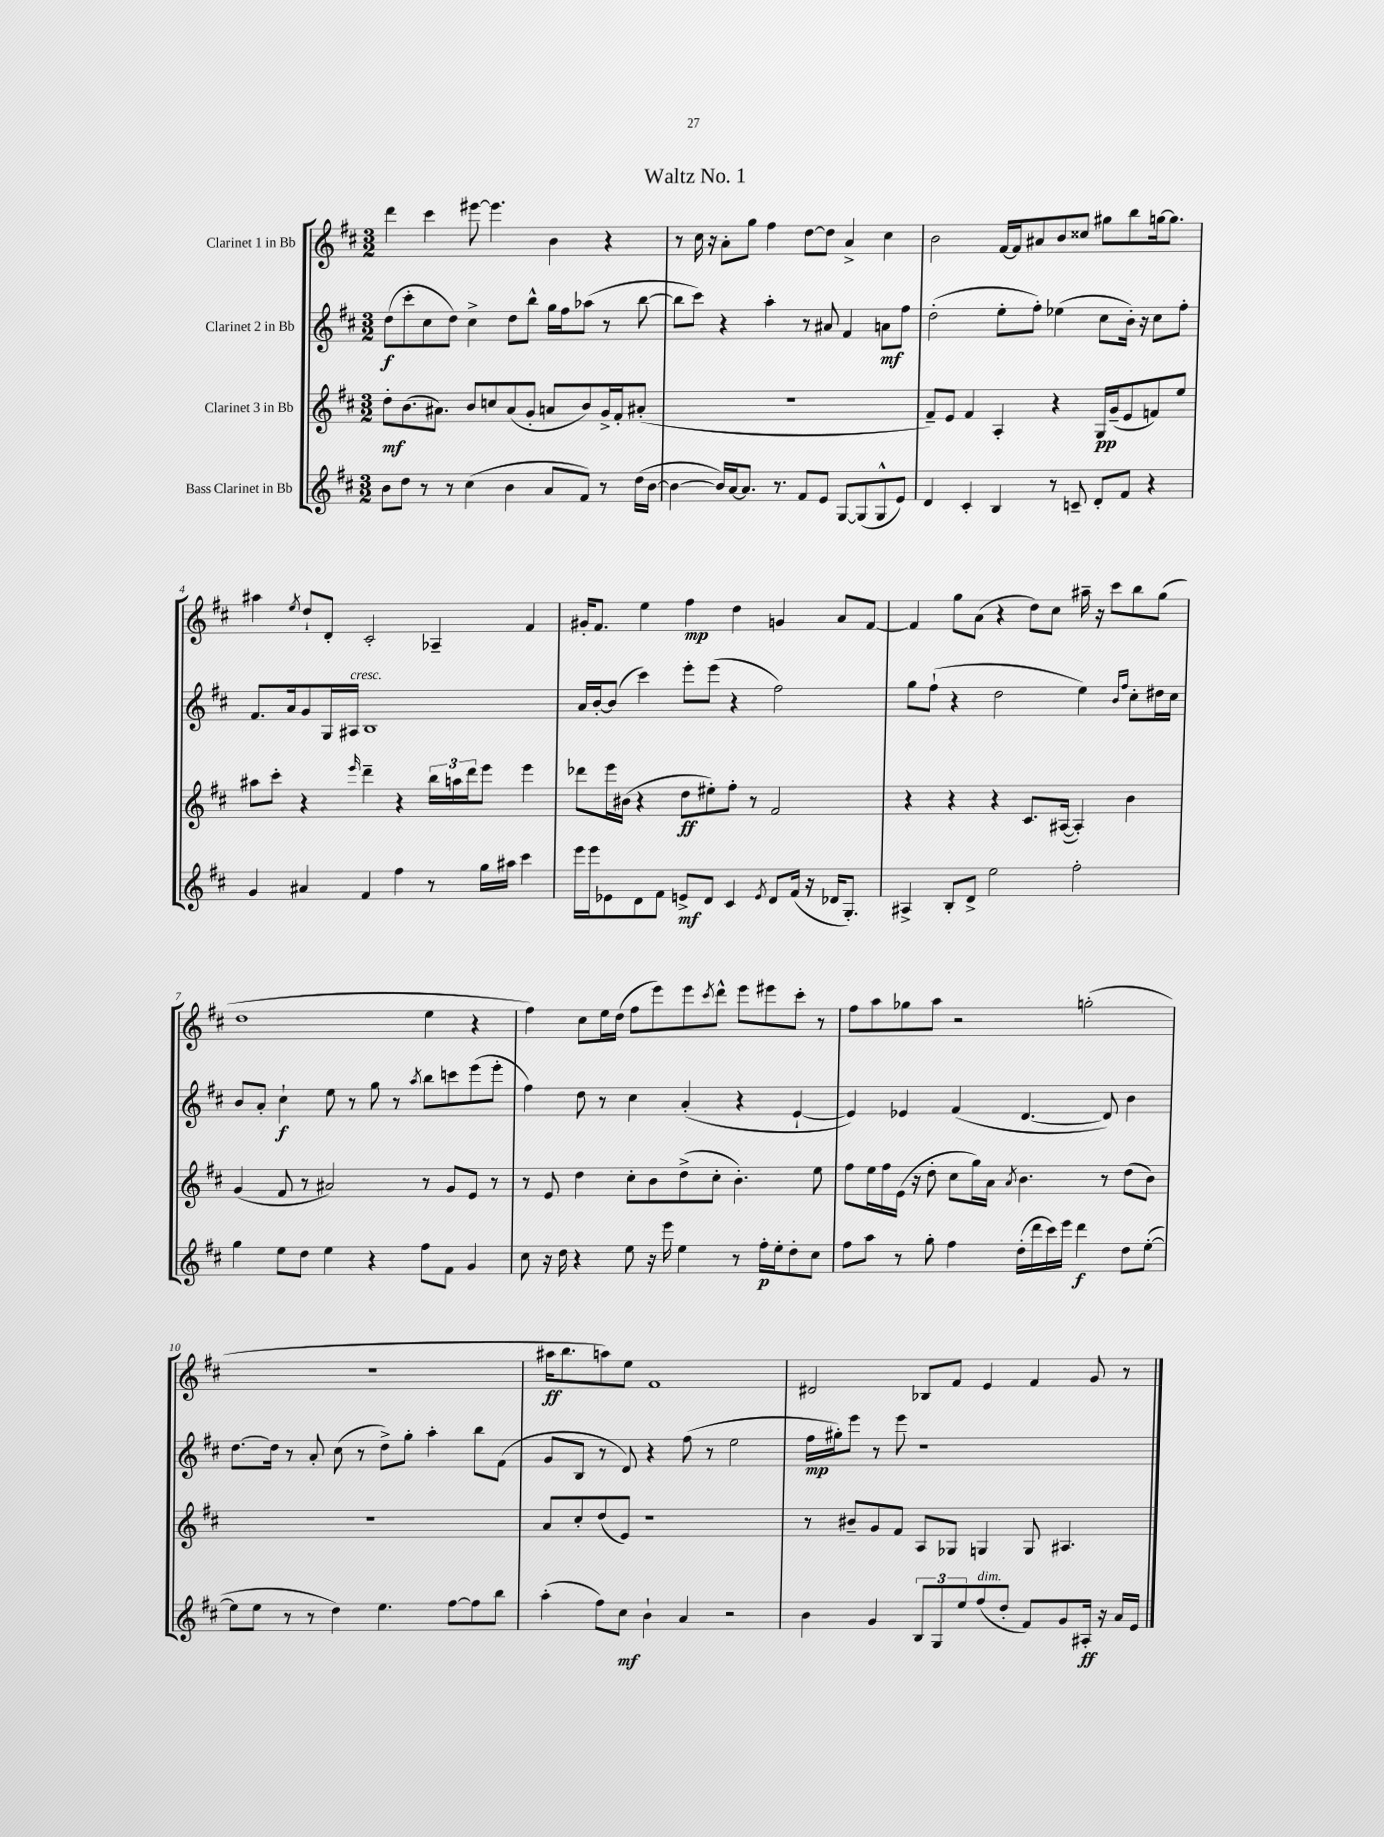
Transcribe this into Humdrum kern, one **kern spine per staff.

**kern	**dynam	**kern	**dynam	**kern	**dynam	**kern	**dynam
*part4	*part4	*part3	*part3	*part2	*part2	*part1	*part1
*staff4	*staff4	*staff3	*staff3	*staff2	*staff2	*staff1	*staff1
*I"Bass Clarinet in Bb	*	*I"Clarinet 3 in Bb	*	*I"Clarinet 2 in Bb	*	*I"Clarinet 1 in Bb	*
*clefG2	*	*clefG2	*	*clefG2	*	*clefG2	*
*k[f#c#]	*	*k[f#c#]	*	*k[f#c#]	*	*k[f#c#]	*
*M3/2	*	*M3/2	*	*M3/2	*	*M3/2	*
=1	=1	=1	=1	=1	=1	=1	=1
8b\L	.	8dd'\L	mf	(8dd\L	f	4ddd\	.
8dd\J	.	(8.b\	.	8ccc#'\	.	.	.
8r	.	.	.	8cc#\	.	4ccc#\	.
.	.	8.a#X\J)	.	.	.	.	.
8r	.	.	.	8dd\J)	.	.	.
(4cc#\	.	8b/L	.	4cc#^\	.	[8eee#X\	.
.	.	8ccn/	.	.	.	4.eee#\]	.
4b\	.	(8a#/	.	8dd\L	.	.	.
.	.	8g'/J	.	8bb^^\J	.	.	.
8a/L	.	8an/L	.	16gg\LL	.	4b\	.
.	.	.	.	16ff#\J	.	.	.
8f#/J)	.	8b/)	.	(8aa-X\J	.	.	.
8r	.	16g^/L	.	8r	.	4r	.
.	.	16f#'/J	.	.	.	.	.
(16dd\LL	.	(8a#X'/J	.	[8bb\	.	.	.
[16b\JJ	.	.	.	.	.	.	.
=2	=2	=2	=2	=2	=2	=2	=2
4b\_	.	1.r	.	8bb\L]	.	8r	.
.	.	.	.	8ccc#\J)	.	16cc#\	.
.	.	.	.	.	.	16r	.
16b/LL])	.	.	.	4r	.	8a'\L	.
[16a/J	.	.	.	.	.	.	.
8.a/J]	.	.	.	.	.	8gg\J	.
.	.	.	.	4aa'\	.	4ff#\	.
8.r	.	.	.	.	.	.	.
8f#/L	.	.	.	8r	.	[8dd\L	.
8e/J	.	.	.	8a#X/	.	8dd\J]	.
[8G/L	.	.	.	4f#/	.	4a^/	.
(8G/]	.	.	.	.	.	.	.
8G^^/	.	.	.	8an\L	mf	4cc#\	.
8e/J)	.	.	.	8ff#\J	.	.	.
=3	=3	=3	=3	=3	=3	=3	=3
4d/	.	8f#~/L)	.	(2dd'\	.	2b\	.
.	.	8e/J	.	.	.	.	.
4c#'/	.	4f#/	.	.	.	.	.
4B/	.	4A'/	.	8ee'\L	.	[16f#/LL	.
.	.	.	.	.	.	16f#/J]	.
.	.	.	.	8ff#'\J)	.	8a#X/	.
8r	.	4r	.	(4ee-X\	.	8b/	.
8cn~/	.	.	.	.	.	8cc##X/J	.
8d'/L	.	16G/LL	pp	8cc#\L	.	8gg#X\L	.
.	.	(16g~/J	.	.	.	.	.
8f#/J	.	8e/	.	16b'\Jk)	.	8bb\	.
.	.	.	.	16r	.	.	.
4r	.	8fn/)	.	8cc#\L	.	[16ggn\k	.
.	.	.	.	.	.	8.gg\J]	.
.	.	8ee/J	.	8ff#'\J	.	.	.
!!LO:LB:g=z
=4	=4	=4	=4	=4	=4	=4	=4
4g/	.	8aa#X\L	.	8.f#/L	.	4aa#X\	.
.	.	8ccc#'\J	.	.	.	.	.
.	.	.	.	16a/k	.	.	.
.	.	.	.	.	.	8qee/	.
4a#X/	.	4r	.	8g/	.	8dd`/L	.
.	.	.	.	16G/L	.	8d'/J	.
!	!	!	!	!LO:TX:a:i:t=cresc.	!	!	!
.	.	.	.	16A#X/JJ	.	.	.
.	.	16qqeee/	.	.	.	.	.
4f#/	.	4ddd~\	.	1B	.	2c#'/	.
4ff#\	.	4r	.	.	.	.	.
8r	.	24bb\LL	.	.	.	4A-X~/	.
.	.	24aan\	.	.	.	.	.
.	.	24ddd\J	.	.	.	.	.
16gg\LL	.	8eee\J	.	.	.	.	.
16aa#X\JJ	.	.	.	.	.	.	.
4ccc#\	.	4eee\	.	.	.	4f#/	.
=5	=5	=5	=5	=5	=5	=5	=5
16eee\LL	.	8ddd-X\L	.	16a/LL	.	16g#X'/KL	.
16eee\J	.	.	.	[16b'/J	.	8.f#/J	.
8e-X\	.	16eee\L	.	(8b/J]	.	.	.
.	.	(16b#X\JJ	.	.	.	.	.
8d\	.	4r	.	4ccc#\)	.	4ee\	.
8f#\J	.	.	.	.	.	.	.
8en^/L	mf	8dd\L	ff	8eee'\L	.	4ff#\	mp
8d/J	.	8ee#X'\)	.	(8eee\J	.	.	.
4c#/	.	8ff#'\J	.	4r	.	4dd\	.
.	.	8r	.	.	.	.	.
8qe/	.	.	.	.	.	.	.
8d/L	.	2f#/	.	2ff#\)	.	4gn/	.
(16f#/Jk	.	.	.	.	.	.	.
16r	.	.	.	.	.	.	.
16d-X/KL	.	.	.	.	.	8a/L	.
8.G'/J)	.	.	.	.	.	.	.
.	.	.	.	.	.	[8f#/J	.
=6	=6	=6	=6	=6	=6	=6	=6
4A#X^/	.	4r	.	8gg\L	.	4f#/]	.
.	.	.	.	(8ff#`\J	.	.	.
8B'/L	.	4r	.	4r	.	8gg\L	.
8d^/J	.	.	.	.	.	(8a\J	.
2ee\	.	4r	.	2dd\	.	4r	.
.	.	8.c#/L	.	.	.	8dd\L)	.
.	.	.	.	.	.	8cc#\J	.
.	.	([16A#X/Jk	.	.	.	.	.
2ff#'\	.	4A#'/])	.	4ee\)	.	16aa#X~\	.
.	.	.	.	.	.	16r	.
.	.	.	.	.	.	8ccc#\L	.
.	.	.	.	16qqb/LL	.	.	.
.	.	.	.	16qqff#/JJ	.	.	.
.	.	4b\	.	8cc#'\L	.	8bb\	.
.	.	.	.	16dd#X\L	.	(8gg\J	.
.	.	.	.	16cc#\JJ	.	.	.
!!LO:LB:g=z
=7	=7	=7	=7	=7	=7	=7	=7
4gg\	.	(4g/	.	8b/L	.	1dd	.
.	.	.	.	8a'/J	.	.	.
8ee\L	.	8f#/	.	4cc#`\	f	.	.
8dd\J	.	8r	.	.	.	.	.
4ee\	.	2a#X/)	.	8ee\	.	.	.
.	.	.	.	8r	.	.	.
4r	.	.	.	8gg\	.	.	.
.	.	.	.	8r	.	.	.
.	.	.	.	8qaa/	.	.	.
8ff#\L	.	8r	.	8bb\L	.	4ee\	.
8f#\J	.	8g/L	.	8cccn\	.	.	.
4g/	.	8e/J	.	(8eee\	.	4r	.
.	.	8r	.	8eee'\J	.	.	.
=8	=8	=8	=8	=8	=8	=8	=8
8cc#\	.	8r	.	4ff#\)	.	4ff#\)	.
16r	.	8e/	.	.	.	.	.
16dd\	.	.	.	.	.	.	.
4r	.	4dd\	.	8dd\	.	8cc#\L	.
.	.	.	.	8r	.	16ee\L	.
.	.	.	.	.	.	(16dd\JJ	.
8ee\	.	8cc#'\L	.	4cc#\	.	8ff#\L	.
16r	.	8b\	.	.	.	8eee\)	.
16eee\	.	.	.	.	.	.	.
4ee\	.	(8dd^\	.	(4a'/	.	8eee\	.
.	.	.	.	.	.	8qccc#/	.
.	.	8cc#'\J	.	.	.	8ddd^^\J	.
8r	.	4.b'\)	.	4r	.	8eee\L	.
16ff#'\LL	p	.	.	.	.	8eee#X\	.
16ee'\J	.	.	.	.	.	.	.
8dd'\	.	.	.	[4e`/	.	8ccc#'\J	.
8cc#\J	.	8ee\	.	.	.	8r	.
=9	=9	=9	=9	=9	=9	=9	=9
8ff#\L	.	8ff#\L	.	4e/])	.	8ff#\L	.
8aa\J	.	16ee\L	.	.	.	8aa\	.
.	.	16ff#\	.	.	.	.	.
8r	.	(16e\JJ	.	4e-X/	.	8gg-X\	.
.	.	16r	.	.	.	.	.
8gg'\	.	8dd'\	.	.	.	8aa\J	.
4ff#\	.	8cc#\L	.	(4f#/	.	2r	.
.	.	16gg\L)	.	.	.	.	.
.	.	16a\JJ	.	.	.	.	.
.	.	8qa/	.	.	.	.	.
(16dd'\LL	.	4.b\	.	[4.d/	.	.	.
16ddd\	.	.	.	.	.	.	.
16ccc#\)	.	.	.	.	.	.	.
16eee\JJ	.	.	.	.	.	.	.
4ddd\	f	.	.	.	.	(2ggn'\	.
.	.	8r	.	8d/])	.	.	.
8dd\L	.	(8dd\L	.	4b\	.	.	.
([8ee'\J	.	8b\J)	.	.	.	.	.
!!LO:LB:g=z
=10	=10	=10	=10	=10	=10	=10	=10
8ee\L]	.	1.r	.	[8.dd\L	.	1.r	.
8ee\J	.	.	.	.	.	.	.
.	.	.	.	16dd\Jk]	.	.	.
8r	.	.	.	8r	.	.	.
8r	.	.	.	8a'/	.	.	.
4dd\)	.	.	.	(8cc#\	.	.	.
.	.	.	.	8r	.	.	.
4.ee\	.	.	.	8dd^\L)	.	.	.
.	.	.	.	8gg'\J	.	.	.
.	.	.	.	4aa'\	.	.	.
[8ff#\L	.	.	.	.	.	.	.
8ff#\]	.	.	.	8bb\L	.	.	.
8bb\J	.	.	.	(8f#\J	.	.	.
=11	=11	=11	=11	=11	=11	=11	=11
(4aa'\	.	8a/L	.	8g/L	.	16aa#X\KL	ff
.	.	.	.	.	.	8.bb\	.
.	.	8cc#'/	.	8B/J	.	.	.
8ff#\L)	.	(8dd/	.	8r	.	8aan\)	.
8cc#\J	mf	8e/J)	.	8d/)	.	8ee\J	.
4b`\	.	1r	.	4r	.	1f#	.
4a/	.	.	.	(8ff#\	.	.	.
.	.	.	.	8r	.	.	.
2r	.	.	.	2ee\	.	.	.
=12	=12	=12	=12	=12	=12	=12	=12
4b\	.	8r	.	16ff#\LL	mp	2d#X/	.
.	.	.	.	16gg#X'\J)	.	.	.
.	.	8b#X~/L	.	8eee\J	.	.	.
4g/	.	8g/	.	8r	.	.	.
.	.	8f#/J	.	8eee\	.	.	.
12B/L	.	8A/L	.	1r	.	8B-X/L	.
12G/	.	.	.	.	.	.	.
.	.	8G-X/J	.	.	.	8f#/J	.
12ee/	.	.	.	.	.	.	.
!LO:TX:a:i:t=dim.	!	!	!	!	!	!	!
(8ff#/	.	4Gn/	.	.	.	4e/	.
8dd'/J	.	.	.	.	.	.	.
8f#/L)	.	8G/	.	.	.	4f#/	.
8g/	.	4.A#X/	.	.	.	.	.
16A#X'/Jk	ff	.	.	.	.	8g/	.
16r	.	.	.	.	.	.	.
16a/LL	.	.	.	.	.	8r	.
16e/JJ	.	.	.	.	.	.	.
==	==	==	==	==	==	==	==
*-	*-	*-	*-	*-	*-	*-	*-
